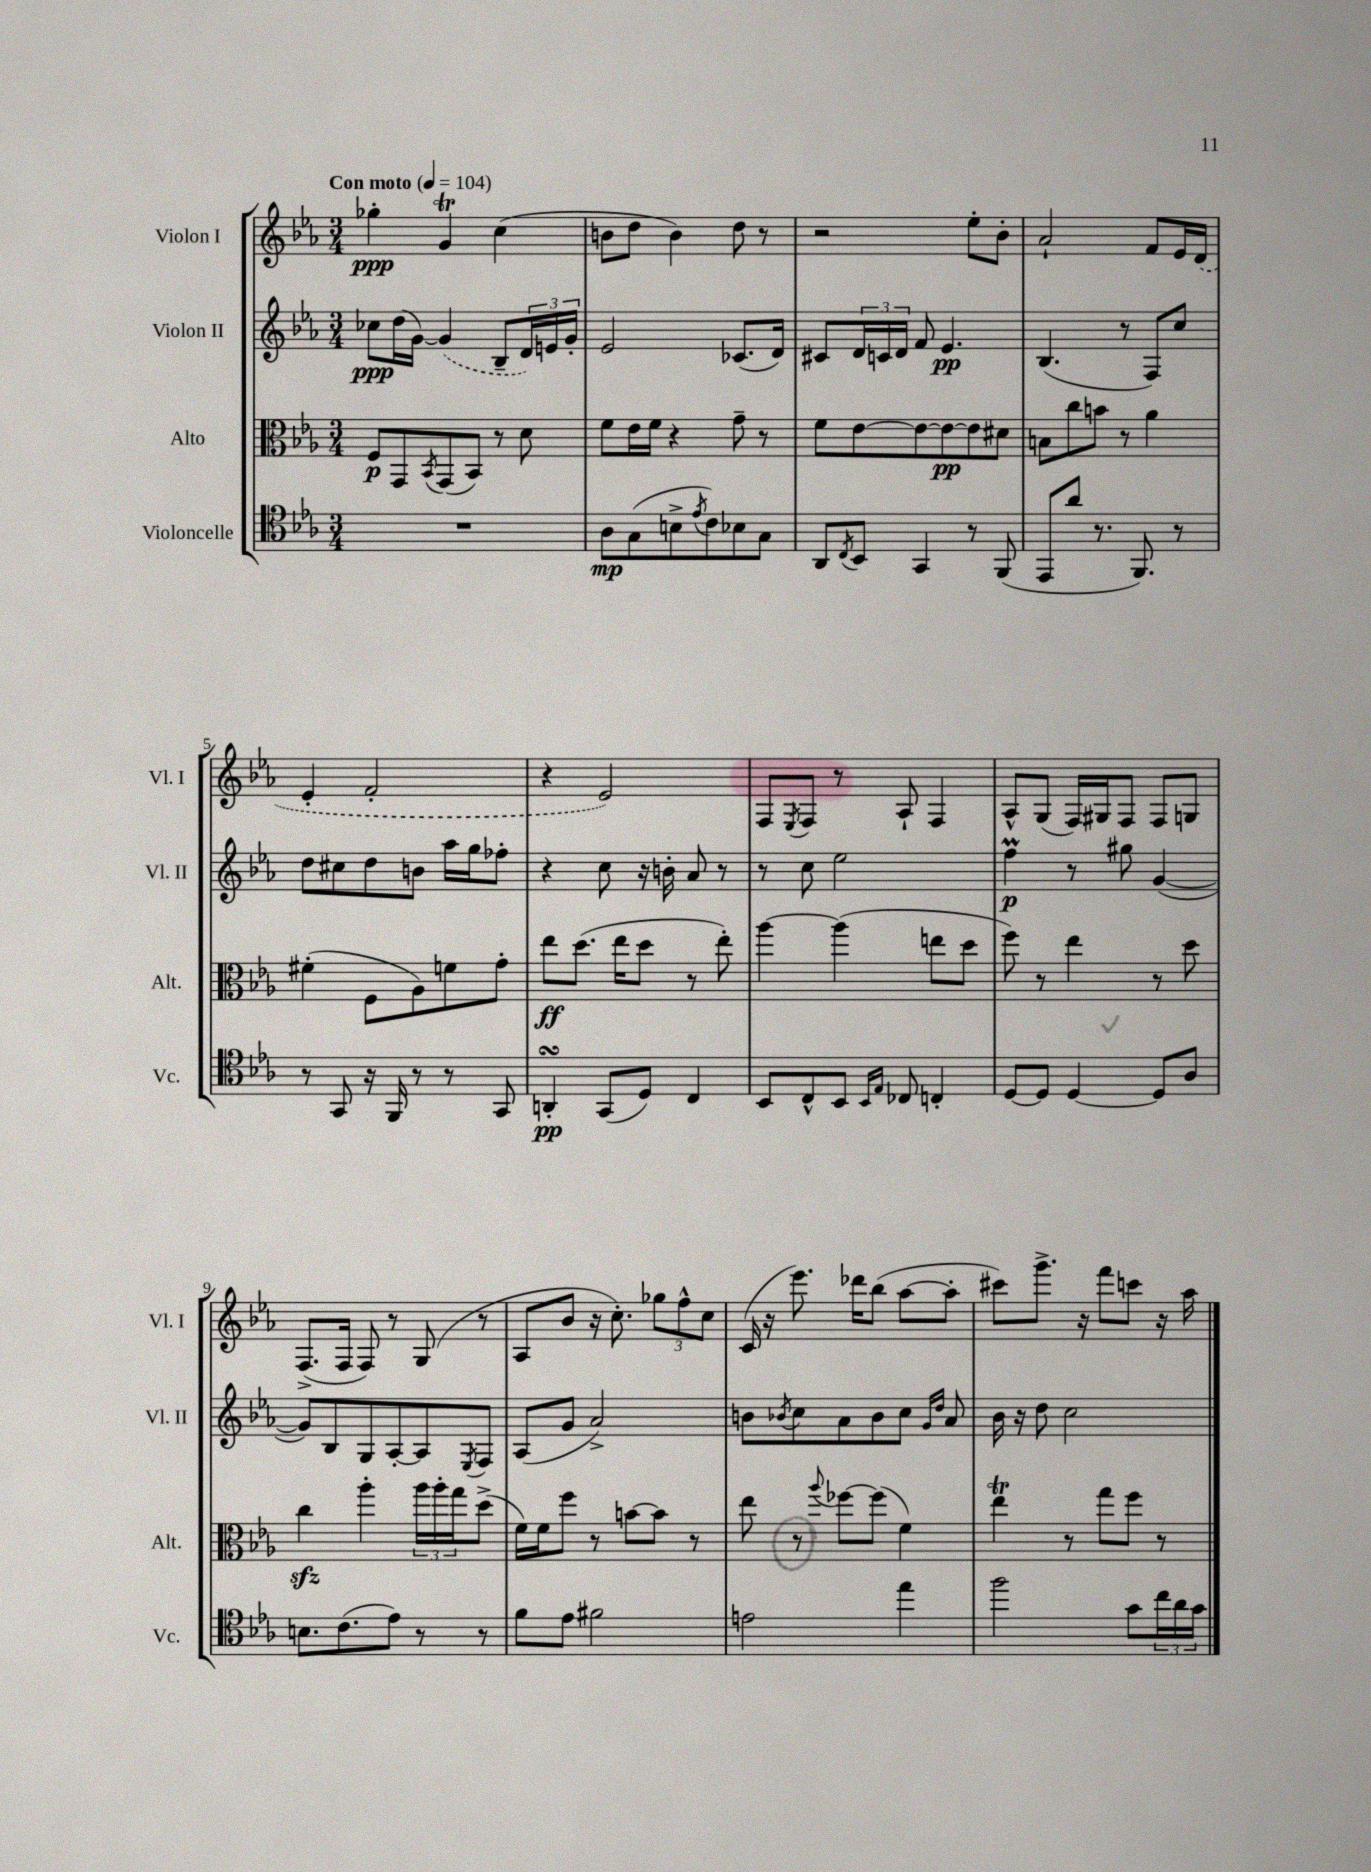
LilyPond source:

<<
\new StaffGroup <<
\new Staff = "s0" \with { instrumentName = "Violon I" shortInstrumentName = "Vl. I" } {
    \clef treble \key ees \major \numericTimeSignature \time 3/4 \tempo "Con moto" 4 = 104
    ges''4-.\ppp g'4\trill c''4( |
    b'8 d''8 b'4) d''8 r8 |
    r2 ees''8-. bes'8-. |
    aes'2-! f'8 ees'16 \once \slurDashed d'16( |
    ees'4-. f'2-. |
    r4 ees'2) |
    f8 \acciaccatura { ees8 } f8 r8 aes8-! f4 |
    aes8-^ g8( f16) gis16 f8 f8 g8 |
    f8.->( f16 f8) r8 g8( r8 |
    aes8 bes'8 r16 c''8.-.) \tuplet 3/2 { ges''8 f''8-^ c''8 } |
    c'16( r16 ees'''8.) des'''16 bes''8( aes''8~ aes''8-. |
    cis'''8) g'''8.-> r16 f'''8 c'''8 r16 aes''16 \bar "|." |
}
\new Staff = "s1" \with { instrumentName = "Violon II" shortInstrumentName = "Vl. II" } {
    \clef treble \key ees \major \numericTimeSignature \time 3/4
    ces''8\ppp d''16( g'16~) \once \slurDashed g'4( bes8-- \tuplet 3/2 { d'16) e'16 g'16-. } |
    ees'2 ces'8.( d'16) |
    cis'8 \tuplet 3/2 { d'16 c'16 d'16 } f'8 ees'4.\pp |
    bes4.( r8 f8) c''8 |
    d''8 cis''8 d''8 b'8 aes''16 g''16 fes''8-. |
    r4 c''8 r16 b'16-. aes'8 r8 |
    r8 c''8 ees''2 |
    f''4\prall\p r8 gis''8 g'4~( |
    g'8) bes8 g8 aes8~-. aes8 \acciaccatura { ees8 } f8 |
    aes8( g'8 aes'2->) |
    b'8 \acciaccatura { bes'8 } c''8 aes'8 bes'8 c''8 \grace { g'16 d''16 } aes'8 |
    bes'16 r16 d''8 c''2 \bar "|." |
}
\new Staff = "s2" \with { instrumentName = "Alto" shortInstrumentName = "Alt." } {
    \clef alto \key ees \major \numericTimeSignature \time 3/4
    f8\p g,8 \acciaccatura { bes,8 } g,8( bes,8) r8 d'8 |
    f'8 ees'16 f'16 r4 g'8-- r8 |
    f'8 ees'8~ ees'8~ ees'8~\pp ees'8 dis'8 |
    b8 c''8 b'8 r8 aes'4 |
    fis'4-.( f8 aes8) f'8 g'8-. |
    ees''8\ff d''8.( ees''16 d''8 r8 ees''8-.) |
    aes''4~ aes''4( e''8 d''8 |
    f''8) r8 ees''4 r8 d''8 |
    c''4\sfz aes''4-. \tuplet 3/2 { aes''16 aes''16-. g''16 } d''8->( |
    f'16) f'16 f''8 r8 b'8~ b'8 r8 |
    ees''8 r8 \appoggiatura { aes''8 } fes''8~ fes''8( f'4) |
    ees''4\trill r8 g''8 f''8 r8 \bar "|." |
}
\new Staff = "s3" \with { instrumentName = "Violoncelle" shortInstrumentName = "Vc." } {
    \clef tenor \key ees \major \numericTimeSignature \time 3/4
    R2. |
    aes8\mp g8( b8-> \acciaccatura { ees'8 } c'8) bes8 g8 |
    aes,8 \acciaccatura { c8 } bes,8 g,4 r8 f,8( |
    ees,8 aes'8 r8. f,8.) r8 |
    r8 g,8 r16 f,16 r8 r8 g,8 |
    a,4-.\turn\pp g,8( d8) c4 |
    bes,8 c8-^ bes,8 \grace { bes,16 ees16 } ces8 c4-. |
    d8~ d8 d4~ d8 aes8 |
    b8. c'8.( ees'8) r8 r8 |
    f'8 ees'8 fis'2 |
    e'2 ees''4 |
    f''2 g'8 \tuplet 3/2 { c''16 aes'16 g'16 } \bar "|." |
}
>>
>>
